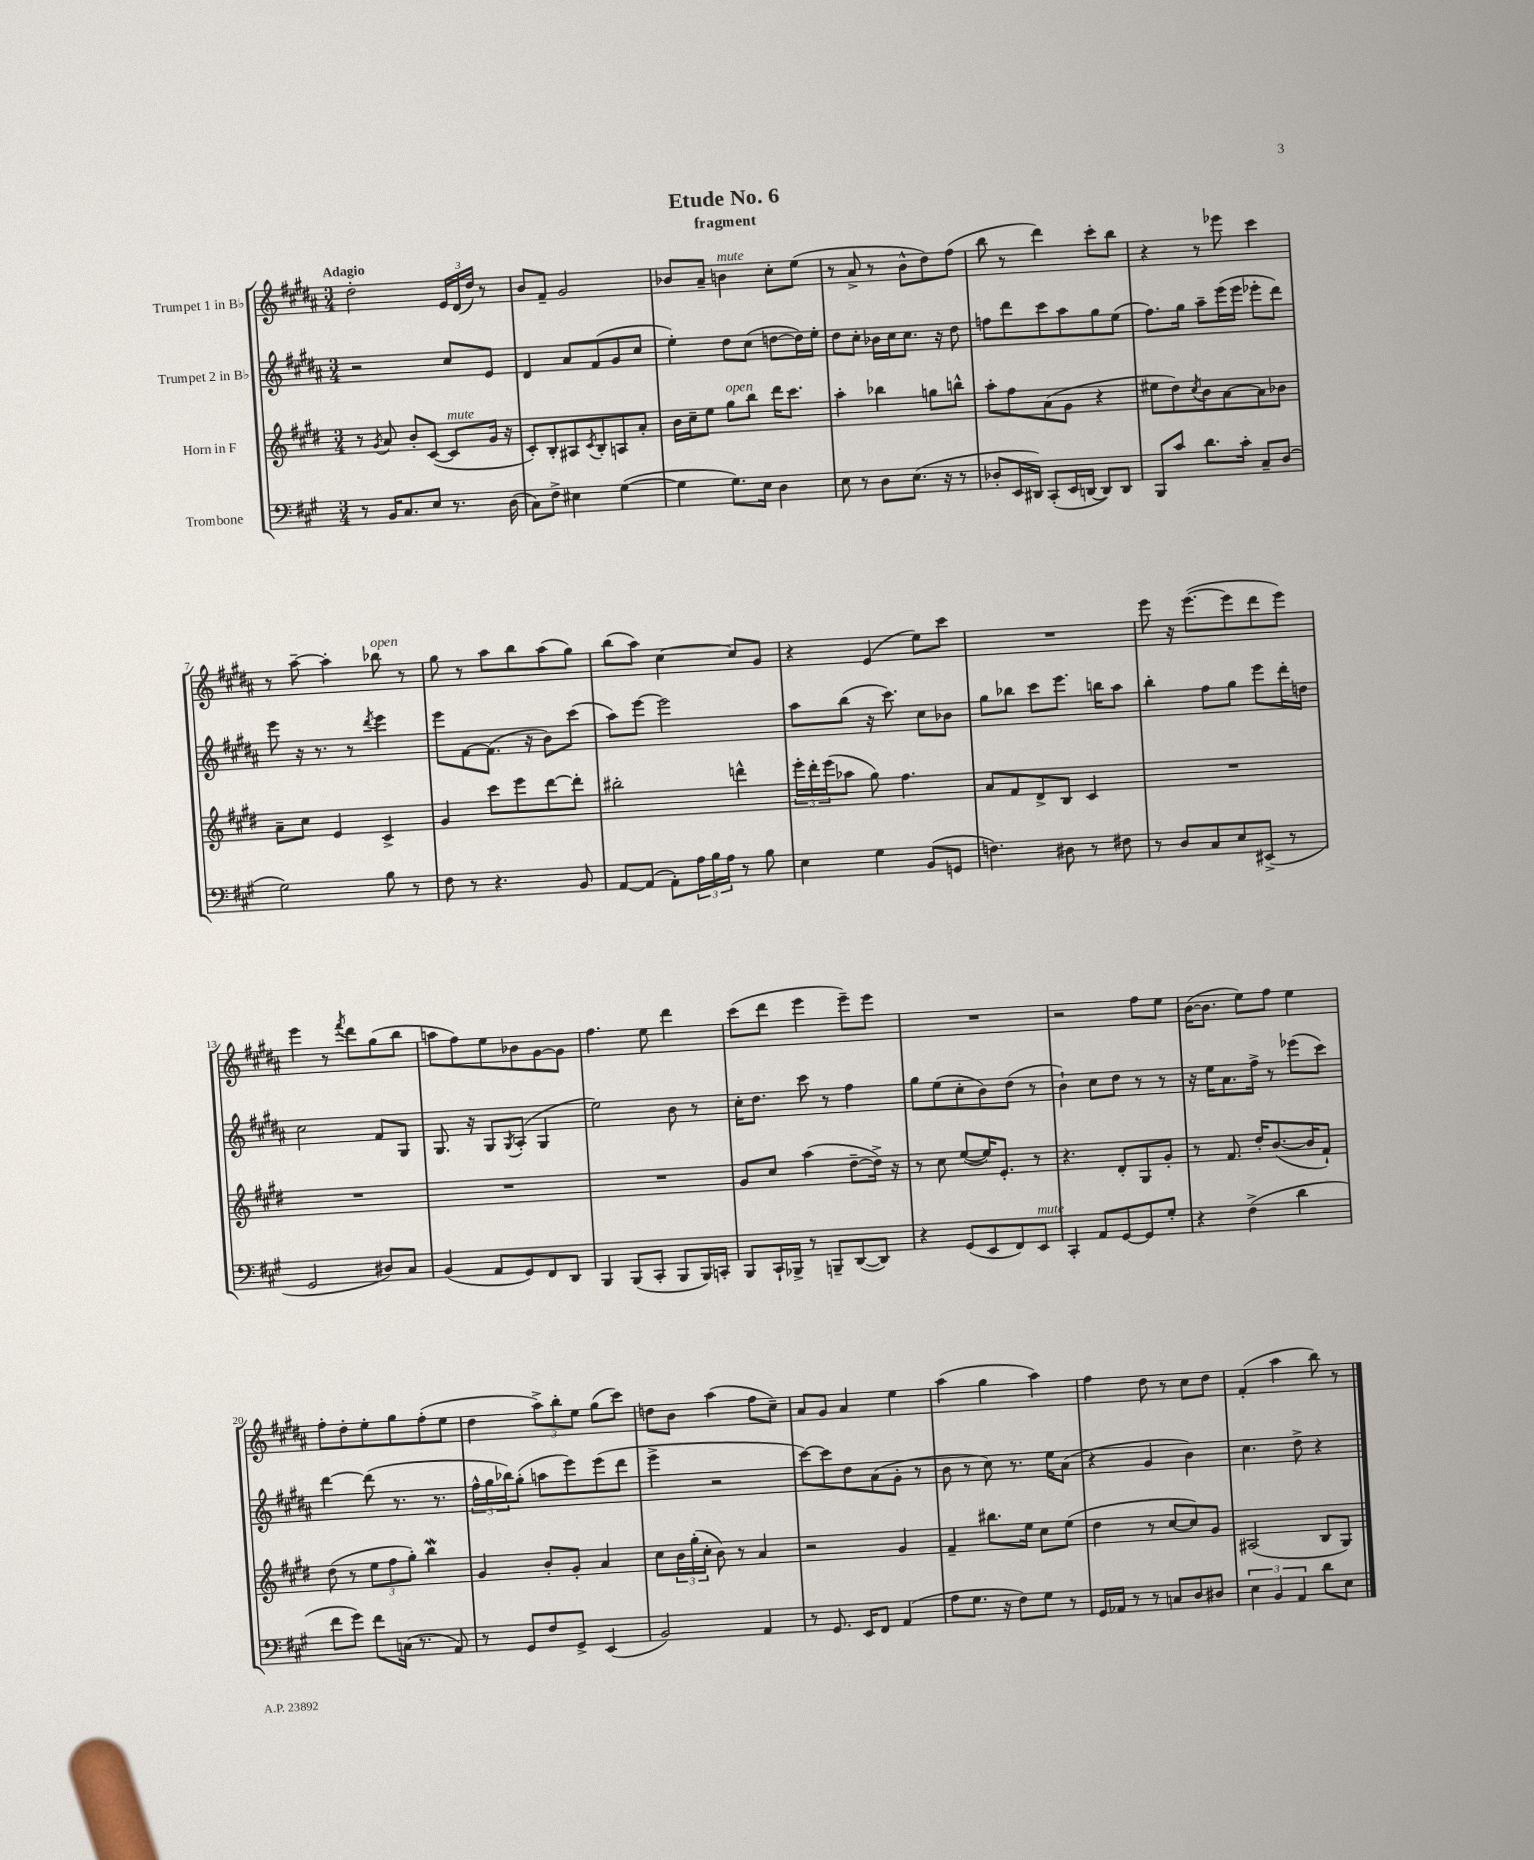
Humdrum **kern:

**kern	**kern	**kern	**kern
*staff4	*staff3	*staff2	*staff1
*clefF4	*clefG2	*clefG2	*clefG2
*k[f#c#g#]	*k[f#c#g#d#]	*k[f#c#g#d#a#]	*k[f#c#g#d#a#]
*M3/4	*M3/4	*M3/4	*M3/4
8r	8r	2r	2dd#'
.	8qg#	.	.
16BB	8a	.	.
8.C#	.	.	.
.	8b'	.	.
8E	([8c#	.	.
8.r	8c#]	8cc#	24e
.	.	.	(24d#
.	.	.	24dd#)
.	16g#	8e	8r
(16D	16r	.	.
=	=	=	=
8C#)	8c#')	4d#	8b
8F#^	8B'	.	8f#~
4E#	8A#	8a#	2g#
.	8qc#	.	.
.	8B'	(8f#	.
([4G#	8A	8g#	.
.	8a'	8cc#	.
=	=	=	=
4G#]	16b	4ee')	8b-
.	16cc#~	.	.
.	8ee	.	8a#~
8.G#)	8gg#	8dd#	4b
.	8bb	(8cc#	.
16E	.	.	.
4D	16ddd#	[8dd	8cc#'
.	8.ccc#	.	.
.	.	16dd])	(8ee
.	.	16ee'	.
=	=	=	=
8E	4aa'	8dd#	8r
8r	.	8cc#'	8a#^
8D	4bb-	16b-	8r
.	.	16cc#	.
(8.E	.	8.cc#	8b^^
.	8gg	.	8dd#)
16r	.	16r	.
8r	8bb^^	8dd#	(8ff#
=	=	=	=
8D-'	8aa'	8ff	8bb
16EE	8ff#	8ddd#	8r
16DD#)	.	.	.
(8CC#'	(8a	8ccc#	4ddd#)
16EE	8g#	8aa#	.
[16DD	.	.	.
8DD])	4r	8gg#	8ccc#'
8DD	.	(8ee	8bb
=	=	=	=
8BBB	8ee#	8.ff#)	4r
8c#	8dd#)	.	.
.	.	16gg#	.
.	8qcc#	.	.
8.d	8b	8aa#~	8r
.	[8a	(16eee	8eee-
16c#'	.	16eee	.
8C#~	8a]	8eee-'	4ccc#
(8D	8b-	8ddd#)	.
=	=	=	=
2G#)	8a~	8eee	8r
.	8cc#	16r	[8aa#~
.	.	8.r	.
.	4e	.	4aa#']
.	.	8r	.
.	.	8qddd#	.
8B	4c#^	4eee	8bb-
8r	.	.	8r
=	=	=	=
8F#	4g#	8eee	8gg#
8r	.	[8f#	8r
4.r	8ccc#	(8.f#]	8aa#
.	8eee	.	8bb
.	.	16r	.
.	[8ddd#	8b)	(8aa#
8BB	8ddd#']	(8ccc#	8gg#)
=	=	=	=
[8AA	2bb#'	8aa#)	(8bb
(8AA]	.	[8eee	8aa#)
8AA')	.	2eee]	[4cc#
24A	.	.	.
24B	.	.	.
24A	.	.	.
8r	4ddd^^	.	8cc#]
8B	.	.	8g#
=	=	=	=
4E	24eee'	8aa#	4r
.	24ddd#'	.	.
.	(24eee	.	.
.	8aa-	(8bb	.
4G#	8gg#)	16r	(4e
.	.	8.ccc#)	.
.	4.ff#	.	.
(8BB	.	8cc#	8ee)
8GG	.	8b-	8ccc#
=	=	=	=
4.F)	8a	8gg#	2.r
.	8f#	8bb-	.
.	8d#^	8ccc#	.
8D#	8B	8.eee	.
8r	4c#	.	.
.	.	16bb	.
8F#	.	8aa#	.
=	=	=	=
8r	2.r	4bb'	8eee
8D	.	.	16r
.	.	.	([8.eee
8C#	.	8ff#	.
8E	.	8gg#	8eee]
(8EE#^	.	8eee	8ddd#
8r	.	16ddd#'	8eee)
.	.	16dd	.
=	=	=	=
2GG#	2.r	2cc#	4eee
.	.	.	8r
.	.	.	8qfff#
.	.	.	8ddd#
8D#)	.	8f#	(8gg#
8C#	.	8G#	8bb
=	=	=	=
(4BB	2.r	8.G#	8aa
.	.	.	8ff#)
.	.	16r	.
8AA	.	8G#	8ee
.	.	8qG#	.
8GG#)	.	(8A#'	8b-
8FF#	.	4G#	[8g#
8DD	.	.	8g#]
=	=	=	=
4BBB	2.r	2ee)	4.ff#
(8BBB	.	.	.
8CC#'	.	.	8ee
8BBB	.	8b	4ddd#
16BBB)	.	8r	.
16CC'	.	.	.
=	=	=	=
8BBB	8g#	16cc#'	(8ccc#
.	.	8.dd#	.
16CC#`	8cc#	.	8ddd#
16BBB-^	.	.	.
8r	(4aa	8ccc#	4eee
8BBB~	.	8r	.
([8DD	[8dd#~	4ff#	8eee~)
8DD])	16dd#^])	.	8eee
.	16r	.	.
=	=	=	=
4r	8r	8gg#	2.r
.	8cc#	(8ee	.
(8GG#	([8ee	8cc#'	.
8EE	16ee])	8b)	.
.	8.e'	.	.
8FF#)	.	(8dd#	.
8EE	8r	8r	.
=	=	=	=
4CC#'	4.r	4b`)	2r
8AA	.	8cc#	.
[8GG#	8d#'	8dd#	.
8GG#]	8G#	8r	8ff#
8G#'	8g#'	8r	8ee
=	=	=	=
4r	8r	16r	([16b
.	.	16ee	8.b]
.	8.f#	8.a#	.
(4F#^	.	.	8ee)
.	16dd#'	16ff#^	.
.	([8.b	8r	8ff#
4d	.	(8eee-	4ee
.	16b]	.	.
.	8f#`)	8ccc#)	.
=	=	=	=
8f#	(8dd#	[4ddd#	8ff#'
8g#)	8r	.	8dd#'
8f#	12ee	(8ddd#]	8ee'
.	12ff#	.	.
(16C	.	8.r	8gg#
.	12gg#')	.	.
8.r	.	.	.
.	4bb	.	(8ff#'
.	.	8.r	.
8AA)	.	.	8ee
=	=	=	=
8r	4g#	24ff#^^	4dd#
.	.	24gg#	.
.	.	24bb-)	.
8GG#	.	(8gg#'	.
8F#	8b'	8aa	12aa#^)
.	.	.	12bb'
8GG#^	8g#'	8eee)	.
.	.	.	12ee
(4EE	4a	(8eee	(8gg#
.	.	8ddd#	8ccc#)
=	=	=	=
2BB)	8cc#	4eee^	8dd
.	24b	.	8b
.	(24gg#'	.	.
.	24cc#'	.	.
.	8b)	2r	(4aa#
.	8r	.	.
4AA	4a	.	8ff#
.	.	.	8cc#~)
=	=	=	=
8r	2r	[8ccc#)	8a#
8.GG#	.	8ccc#]	8g#
.	.	8dd#	4a#
16EE	.	.	.
8FF#	.	(8a#	.
(4AA	4g#	8g#'	4ee
.	.	8r	.
=	=	=	=
8A	4f#~	8b	(4aa#
8.G#	.	8r	.
.	8.bb#	8cc#)	4gg#
16r	.	.	.
8F#)	.	8.r	.
.	16ee	.	.
8G#	8cc#	.	4aa#)
.	.	16ee	.
8r	(8ee	(8a#	.
=	=	=	=
16GG#	4dd#	4r	4ff#
16AA-	.	.	.
8r	.	.	.
8r	8r	4g#	8dd#
8C	[8cc#	.	8r
8D	8cc#])	4b)	8cc#
8D#	8g#	.	8dd#
=	=	=	=
6E	(2A#	4.cc#	(4f#'
6BB	.	.	.
.	.	.	4aa#
6AA	.	.	.
.	.	8dd#^	.
8d	8B	4r	8bb)
8E	8G#)	.	8r
==	==	==	==
*-	*-	*-	*-
